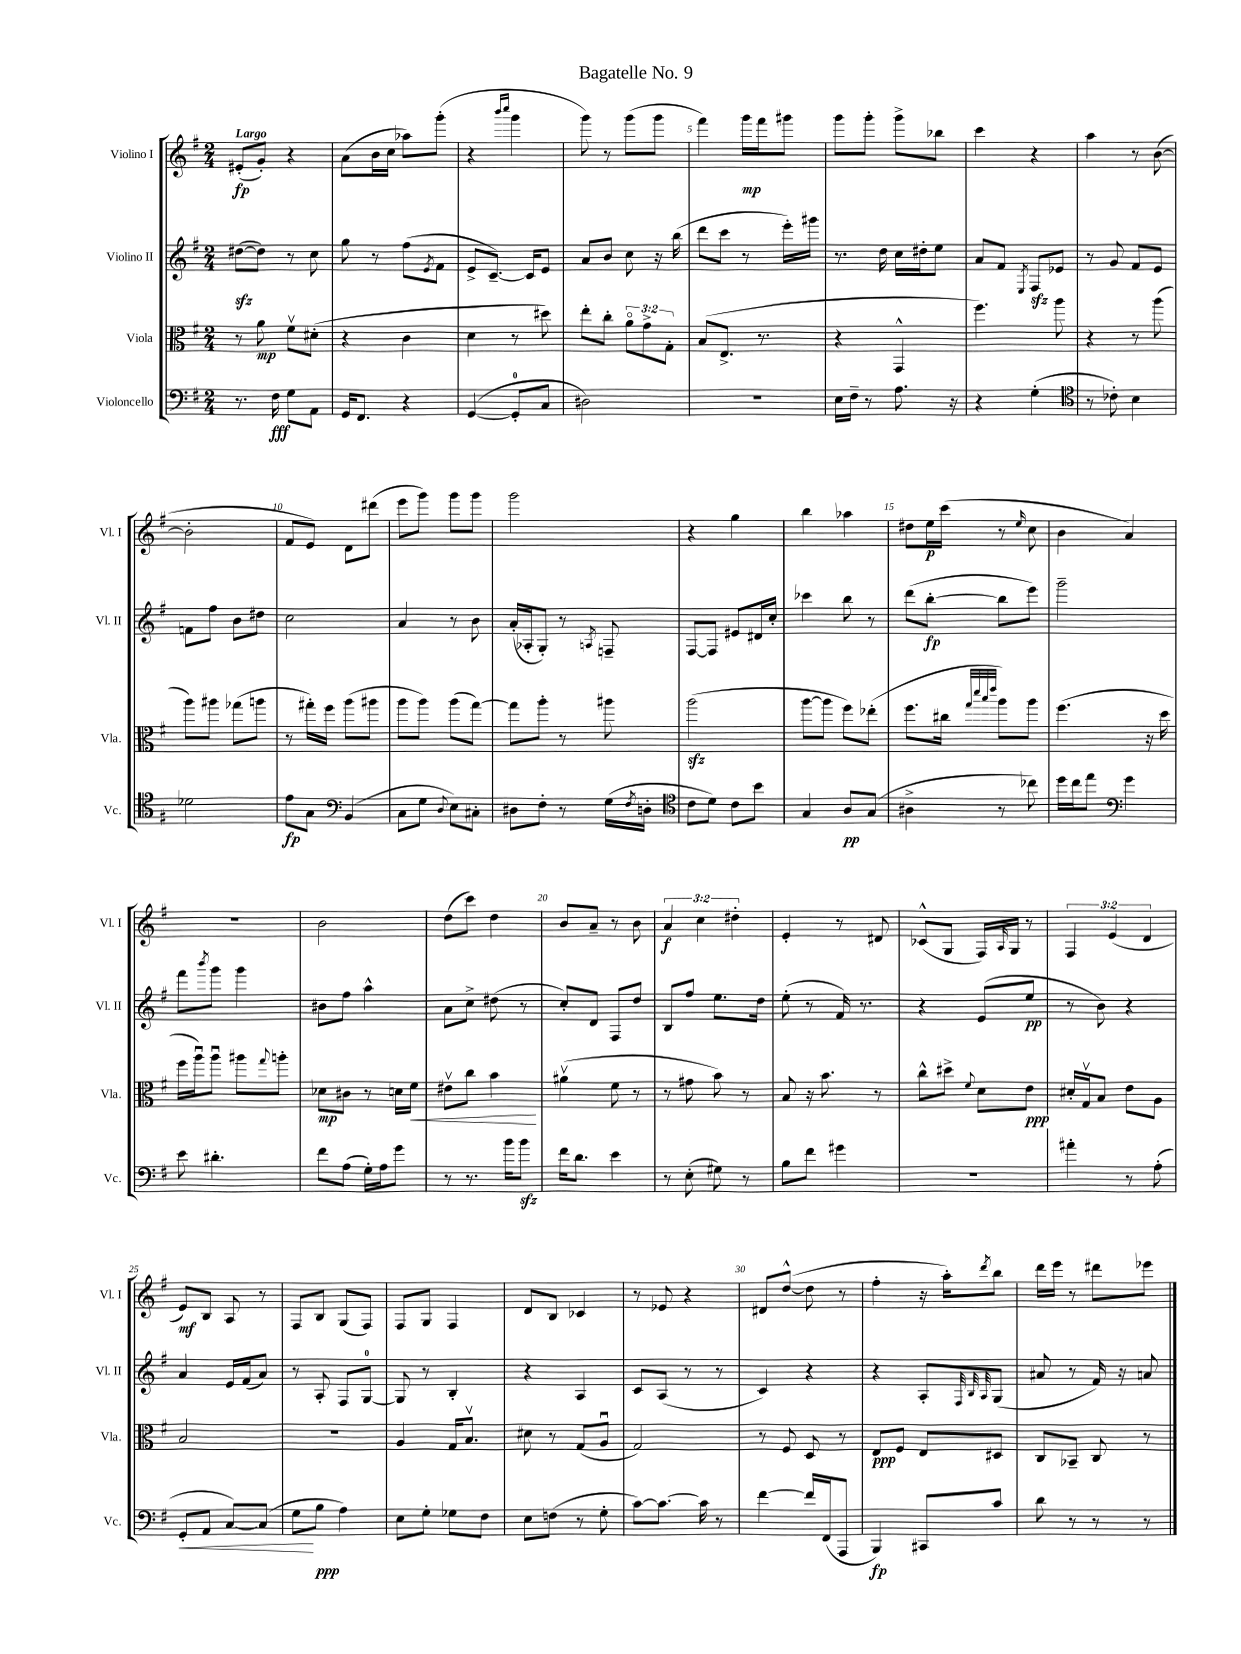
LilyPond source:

\header { title = "Bagatelle No. 9" }
<<
\new StaffGroup <<
\new Staff = "s0" \with { instrumentName = "Violino I" shortInstrumentName = "Vl. I" } {
    \clef treble \key g \major \numericTimeSignature \time 2/4 \override Staff.TupletNumber.text = #tuplet-number::calc-fraction-text \tempo "Largo"
    eis'8-.\fp( g'8-.) r4 |
    a'8( b'16 c''16 aes''8) g'''8-.( |
    r4 \grace { b'''16 c''''16 } g'''4 |
    g'''8) r8 g'''8( g'''8 |
    fis'''4) g'''16\mp fis'''16 gis'''8 |
    g'''8 g'''8-. g'''8-> bes''8 |
    c'''4 r4 |
    a''4 r8 b'8~( |
    b'2-. |
    fis'8 e'8) d'8 dis'''8( |
    e'''8 g'''8) g'''8 g'''8 |
    g'''2 |
    r4 g''4 |
    b''4 aes''4 |
    dis''8 e''16\p c'''16( r8 \grace { e''16 } c''8 |
    b'4 a'4) |
    r2 |
    b'2 |
    d''8( c'''8) d''4 |
    b'8 a'8-- r8 b'8 |
    \tuplet 3/2 { a'4\f c''4 dis''4-. } |
    e'4-. r8 dis'8 |
    ces'8-^( g8 fis16) \grace { a16 } g16 r8 |
    \tuplet 3/2 { fis4 e'4( d'4 } |
    e'8\mf) b8 a8 r8 |
    fis8 b8 g8( fis8) |
    fis8 g8 fis4 |
    d'8 b8 ces'4 |
    r8 ees'8 r4 |
    dis'8 d''8~-^( d''8 r8 |
    fis''4-. r16 a''16-.) \acciaccatura { d'''8 } b''8 |
    d'''16 e'''16 r8 dis'''8 ees'''8 \bar "|." |
}
\new Staff = "s1" \with { instrumentName = "Violino II" shortInstrumentName = "Vl. II" } {
    \clef treble \key g \major \numericTimeSignature \time 2/4
    dis''8~\sfz( dis''8) r8 c''8 |
    g''8 r8 fis''8( \acciaccatura { e'8 } fis'8 |
    e'8-> c'8.~--) c'16 e'8 |
    a'8 b'8 c''8 r16 b''16( |
    d'''8 c'''8 r8 e'''16-.) gis'''16 |
    r8. d''16 c''16 dis''16-. e''8 |
    a'8 fis'8 \acciaccatura { e8 } fis8\sfz ees'8 |
    r8 g'8 fis'8 e'8 |
    f'8 fis''8 b'8 dis''8 |
    c''2 |
    a'4 r8 b'8 |
    a'16-.( aes16-. g8-.) r8 \acciaccatura { a8 } f8-- |
    fis8~ fis8 eis'8 dis'16 c''16-. |
    ces'''4 b''8 r8 |
    d'''8( b''8~-.\fp b''8 e'''8) |
    g'''2-- |
    fis'''8 \acciaccatura { b'''8 } g'''8 g'''4 |
    bis'8 fis''8 a''4-^ |
    a'8 c''8-> dis''8( r8 |
    c''8-.) d'8 fis8 d''8 |
    b8 fis''8 e''8. d''16 |
    e''8-.( r8 fis'16) r8. |
    r4 e'8( e''8\pp |
    r8 b'8) r4 |
    a'4 e'16 fis'16( a'8) |
    r8 a8-. fis8 g8-0~ |
    g8 r8 b4-. |
    r4 a4 |
    c'8 a8( r8 r8 |
    c'4) r4 |
    r4 a8-. \grace { fis32 b32 a32 } g8( |
    ais'8 r8 fis'16) r16 a'8 \bar "|." |
}
\new Staff = "s2" \with { instrumentName = "Viola" shortInstrumentName = "Vla." } {
    \clef alto \key g \major \numericTimeSignature \time 2/4 \override Staff.TupletNumber.text = #tuplet-number::calc-fraction-text
    r8 a'8\mp fis'8\upbow dis'8-.( |
    r4 c'4 |
    d'4 r8 dis''8) |
    e''8-. c''8-. \tuplet 3/2 { a'8\flageolet g'8-> g8-. } |
    b8( e8.-> r8. |
    r4 g,4-^ |
    fis''4.) a''8 |
    r4 r8 a''8( |
    a''8) ais''8 ges''8( a''8 |
    r8 gis''16-.) fis''16 a''8( ais''8 |
    a''8 a''8) a''8( g''8~) |
    g''8 a''8-. r8 ais''8 |
    a''2\sfz( |
    a''8~ a''8 fis''8) ees''8-.( |
    fis''8. cis''16 \grace { g''32 d'''32 b''32 e'''32 } a''8) a''8 |
    fis''4.( r16 d''16 |
    fis''16 a''16\downbow) a''8\downbow ais''8 \appoggiatura { g''8 } a''8-. |
    des'8\mp cis'8 r8 d'16 fis'16\< |
    eis'8\upbow c''8 b'4\! |
    ais'4\upbow( fis'8 r8 |
    r8 gis'8 b'8) r8 |
    b8 r16 b'8. r8 |
    c''8-^ dis''8-> \appoggiatura { fis'8 } d'8 e'8\ppp |
    dis'16-. g16\upbow b8 e'8 a8 |
    b2 |
    r2 |
    a4 g16 b8.\upbow |
    dis'8 r8 g8( a8\downbow |
    g2) |
    r8 fis8 d8 r8 |
    e8\ppp fis8 e8 dis8 |
    c8 bes,8-- c8 r8 \bar "|." |
}
\new Staff = "s3" \with { instrumentName = "Violoncello" shortInstrumentName = "Vc." } {
    \clef bass \key g \major \numericTimeSignature \time 2/4
    r8. fis16\fff g8 a,8 |
    g,16 fis,8. r4 |
    g,4~( g,8-0-. c8 |
    dis2) |
    R2 |
    e16 fis16-- r8 a8. r16 |
    r4 g4-.( |
    \clef tenor r8 ces'8-.) b4 |
    des'2 |
    e'8\fp g8 \clef bass b,4( |
    c8 g8 \appoggiatura { d8 } e8) cis8-. |
    dis8 fis8-. r8 g16( \acciaccatura { fis8 } d16-. |
    \clef tenor c'8 d'8) c'8 b'8 |
    g4 a8\pp g8( |
    ais4-> r8 ces''8) |
    d''16 c''16 e''8 \clef bass g'4 |
    e'8 dis'4.-. |
    fis'8 a8( g16-.) a16 g'8 |
    r8 r8. b'16 b'8\sfz |
    fis'16 d'8. e'4 |
    r8 e8-.( gis8) r8 |
    b8 fis'8 gis'4 |
    R2 |
    ais'4-. r8 a8-.( |
    g,8-.\< a,8 c8~) c8( |
    g8\! b8\ppp a4) |
    e8 g8-. ges8 fis8 |
    e8 f8( r8 g8-. |
    c'8~) c'8.~ c'16 r8 |
    fis'4~ fis'16 fis,16( a,,8 |
    b,,4\fp) cis,8 c'8 |
    d'8 r8 r8 r8 \bar "|." |
}
>>
>>
\layout { \context { \Score \override BarNumber.break-visibility = ##(#f #t #t) barNumberVisibility = #(every-nth-bar-number-visible 5) } }
